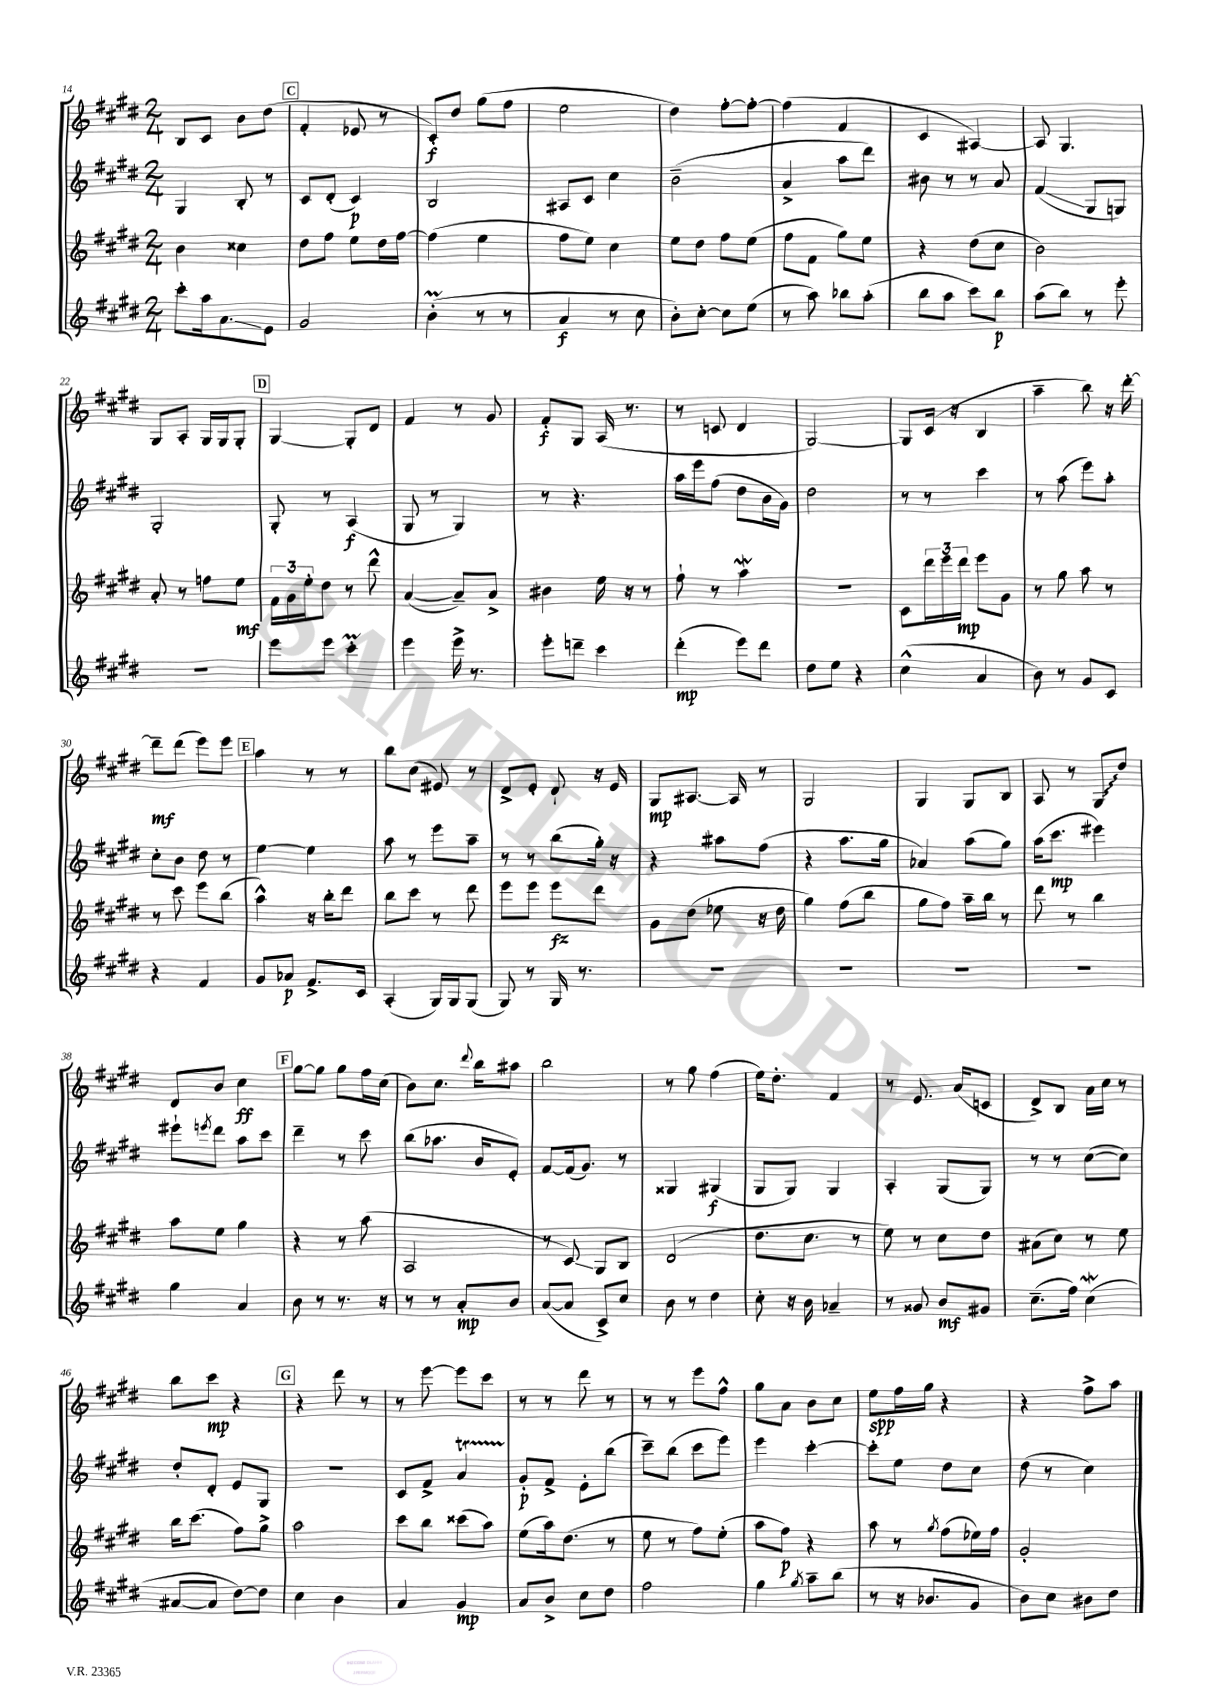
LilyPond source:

<<
\new StaffGroup <<
\new Staff = "s0" {
    \clef treble \key e \major \numericTimeSignature \time 2/4
    b8 cis'8 b'8 dis''8( |
    \mark \markup { \box "C" } fis'4-. ees'8 r8 |
    cis'8-.\f) dis''8 gis''8( fis''8 |
    e''2 |
    dis''4) fis''8~-. fis''8~-. |
    fis''4( fis'4 |
    cis'4 ais4~) |
    ais8 gis4. |
    gis8 a8-. gis16 gis16 gis8-. |
    \mark \markup { \box "D" } gis4~ gis8-. dis'8 |
    fis'4 r8 gis'8 |
    fis'8-.\f gis8 a16( r8. |
    r8 c'8 dis'4 |
    gis2~) |
    gis8 cis'16( r16 b4 |
    a''4-- b''8) r16 dis'''16~-. |
    dis'''8--\mf dis'''8( e'''8) e'''8 |
    \mark \markup { \box "E" } a''4 r8 r8 |
    b''8 cis''8( eis'8) r8 |
    dis'8-> e'8-. dis'8-! r16 e'16 |
    gis8\mp ais8.~ ais16 r8 |
    gis2 |
    gis4 gis8 b8 |
    a8 r8 \once \override Glissando.style = #'zigzag gis8\glissando dis''8 |
    dis'8 b'8 cis''4\ff |
    \mark \markup { \box "F" } gis''8~ gis''8 gis''8 fis''16 cis''16( |
    b'8) cis''8. \appoggiatura { dis'''8 } b''16 ais''8 |
    b''2 |
    r8 gis''8 fis''4( |
    e''16) dis''8.-. fis'4 |
    r8 e'8. a'16( c'8 |
    dis'8->) b8 a'16 cis''16 r8 |
    b''8 cis'''8\mp r4 |
    \mark \markup { \box "G" } r4 dis'''8 r8 |
    r8 e'''8~ e'''8 cis'''8 |
    r8 r8 dis'''8 r8 |
    r8 r8 e'''8 fis''8-^ |
    gis''8 a'8 b'8 cis''8 |
    e''8\spp fis''16 gis''16 r4 |
    r4 fis''8-> a''8 \bar "|." |
}
\new Staff = "s1" {
    \clef treble \key e \major \numericTimeSignature \time 2/4
    gis4 b8-. r8 |
    \mark \markup { \box "C" } cis'8 dis'8-.( cis'4\p) |
    b2 |
    ais8 cis'8 cis''4 |
    b'2--( |
    a'4-> a''8 dis'''8) |
    bis'8 r8 r8 a'8 |
    fis'4\glissando( gis8 g8) |
    gis2-. |
    \mark \markup { \box "D" } gis8-. r8 a4\f( |
    gis8 r8 gis4) |
    r8 r4. |
    a''16 e'''16 fis''8( dis''8 b'16 gis'16) |
    dis''2 |
    r8 r8 cis'''4 |
    r8 a''8( e'''8) a''8-. |
    cis''8-. b'8 dis''8 r8 |
    \mark \markup { \box "E" } e''4~ e''4 |
    a''8 r8 e'''8 a''8-- |
    r8 r8 b''8( gis''16-.) r16 |
    r4 ais''8 fis''8( |
    r4 a''8. gis''16 |
    aes'4) a''8( gis''8) |
    a''16( cis'''8.\mp eis'''4) |
    eis'''8-! \acciaccatura { e'''8 } dis'''8 a''8 cis'''8 |
    \mark \markup { \box "F" } dis'''4-- r8 cis'''8 |
    b''8( aes''8. b'16 e'8-.) |
    fis'8~ fis'16( gis'8.) r8 |
    gisis4 gis4\f( |
    gis8 gis8) gis4 |
    a4-. gis8( gis8) |
    r8 r8 cis''8~( cis''8) |
    dis''8-. dis'8-. e'8 gis8 |
    \mark \markup { \box "G" } R2 |
    cis'8 fis'8-> a'4\startTrillSpan |
    gis'8-.\stopTrillSpan\p fis'8-> e'8-. b''8( |
    cis'''8--) b''8( cis'''8 e'''8) |
    e'''4 cis'''4~-. |
    cis'''8-. e''8 dis''8 cis''8 |
    dis''8( r8 cis''4) \bar "|." |
}
\new Staff = "s2" {
    \clef treble \key e \major \numericTimeSignature \time 2/4
    b'4 cisis''4 |
    \mark \markup { \box "C" } dis''8 fis''8 e''8 dis''16 fis''16~ |
    fis''4( e''4 |
    fis''8 e''8) cis''4 |
    e''8 dis''8 fis''8 e''8( |
    fis''8 fis'8 gis''8) e''8 |
    r4 dis''8( cis''8 |
    b'2) |
    a'8-. r8 f''8 e''8\mf |
    \mark \markup { \box "D" } \tuplet 3/2 { fis'16 gis'16 e''16-. } dis''8 r8 dis'''8-^ |
    a'4~( a'8--) a'8-> |
    bis'4 e''16 r16 r8 |
    fis''8-! r8 a''4\mordent |
    r2 |
    cis'8 \tuplet 3/2 { dis'''16 e'''16 dis'''16\mp } e'''8 gis'8 |
    r8 gis''8 a''8 r8 |
    r8 cis'''8 e'''8 b''8( |
    \mark \markup { \box "E" } a''4-^) r16 b''16-. dis'''8 |
    b''8 cis'''8 r8 dis'''8 |
    e'''8 e'''8 e'''8\fz dis'''8 |
    gis'8 dis''8( ees''8 r16 dis''16 |
    gis''4) fis''8( b''8 |
    gis''8 fis''8) a''16-- b''16 r8 |
    dis'''8 r8 b''4 |
    a''8 e''8 gis''4 |
    \mark \markup { \box "F" } r4 r8 a''8( |
    a2 |
    r8 cis'8\glissando) gis8 b8 |
    dis'2( |
    dis''8. cis''8. r8 |
    e''8) r8 cis''8 dis''8 |
    ais'8( cis''8) r8 e''8 |
    b''16 cis'''8.( fis''8) gis''8-> |
    \mark \markup { \box "G" } a''2 |
    cis'''8 b''8 cisis'''8( a''8) |
    e''8( a''16) dis''8.( r8 |
    e''8 r8 fis''8) e''8-.( |
    a''8 fis''8\p) r4 |
    a''8 r8 \acciaccatura { gis''8 } fis''8( ees''16) fis''16 |
    gis'2-. \bar "|." |
}
\new Staff = "s3" {
    \clef treble \key e \major \numericTimeSignature \time 2/4
    cis'''8-. a''16 a'8.\glissando e'8 |
    \mark \markup { \box "C" } gis'2 |
    b'4-.\prall( r8 r8 |
    a'4\f r8 cis''8 |
    b'8-.) cis''8~-. cis''8 e''8( |
    r8 a''8) bes''8 a''8-.( |
    b''8 a''8 cis'''8) b''8\p |
    a''8( b''8) r8 e'''8-. |
    R2 |
    \mark \markup { \box "D" } e'''8 e'''8 cis'''4-.\prall |
    e'''4 e'''16-> r8. |
    e'''8-. d'''8-- cis'''4 |
    dis'''4-.\mp( e'''8) dis'''8 |
    dis''8 e''8 r4 |
    cis''4-^( a'4 |
    b'8) r8 gis'8 cis'8 |
    r4 fis'4 |
    \mark \markup { \box "E" } gis'8 aes'8\p fis'8.-> cis'16 |
    a4-.( gis16) gis16 gis8( |
    gis8) r8 gis16 r8. |
    R2 |
    R2 |
    R2 |
    R2 |
    gis''4 a'4 |
    \mark \markup { \box "F" } b'8 r8 r8. r16 |
    r8 r8 a'8-.\mp b'8 |
    a'8~( a'8 cis'8->) cis''8 |
    b'8 r8 dis''4 |
    cis''8-. r16 b'16 aes'4-- |
    r8 gisis'8 b'8\mf gis'8 |
    cis''8.--( fis''16) cis''4\mordent( |
    ais'8~ ais'8 dis''8~) dis''8 |
    \mark \markup { \box "G" } cis''4 b'4 |
    a'4 gis'4\mp |
    a'8 b'8-> cis''8 dis''8 |
    fis''2 |
    gis''4 \acciaccatura { gis''8 } a''8-- b''8( |
    r8 r16 bes'8. gis'8 |
    b'8) cis''8 bis'8 dis''8 \bar "|." |
}
>>
>>
\layout { \context { \Score currentBarNumber = #14 } }
